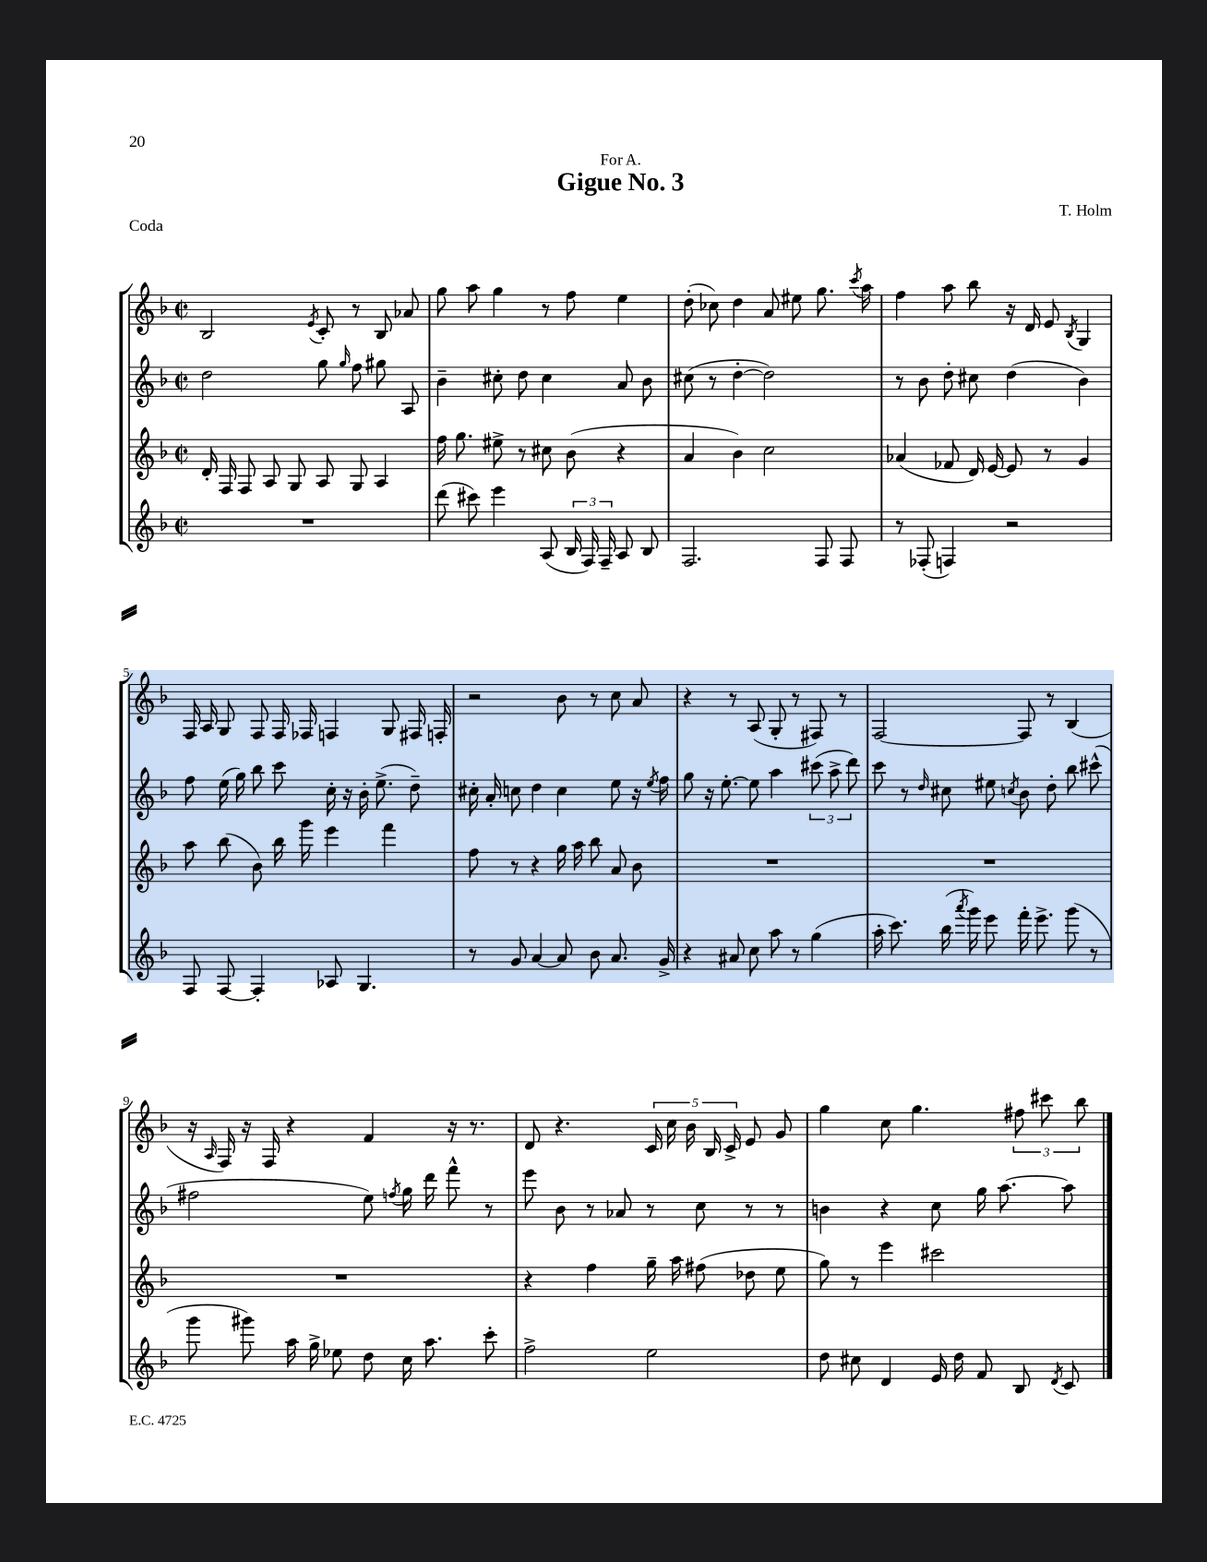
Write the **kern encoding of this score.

**kern	**kern	**kern	**kern
*part4	*part3	*part2	*part1
*staff4	*staff3	*staff2	*staff1
*clefG2	*clefG2	*clefG2	*clefG2
*k[b-]	*k[b-]	*k[b-]	*k[b-]
*M2/2	*M2/2	*M2/2	*M2/2
*met(c|)	*met(c|)	*met(c|)	*met(c|)
=1	=1	=1	=1
1r	16d'/	2dd\	2B-/
.	16F/	.	.
.	8F/	.	.
.	8A/	.	.
.	8G/	.	.
.	.	.	8qe/
.	8A/	8gg\	8c'/
.	.	16qqgg/	.
.	8G/	8ff\	8r
.	4A/	8gg#X\	8B-/
.	.	8A/	8a-X/
=2	=2	=2	=2
(8ddd\	16ff\	4b-~\	8gg\
.	8.gg\	.	.
8ccc#X\)	.	.	8aa\
4eee\	8ee#X^\	8cc#X'\	4gg\
.	8r	8dd\	.
(8A/	8cc#X\	4cc#\	8r
24B-/	(8b-\	.	8ff\
24F/)	.	.	.
24F~/	.	.	.
8A/	4r	8a/	4ee\
8B-/	.	8b-\	.
=3	=3	=3	=3
2.F/	4a/	(8cc#X\	(8dd'\
.	.	8r	8cc-X\)
.	4b-\)	[4dd'\	4dd\
.	2cc\	2dd\])	8a/
.	.	.	8ee#X\
8F/	.	.	8.gg\
8F/	.	.	.
.	.	.	8qccc/
.	.	.	16aa\
=4	=4	=4	=4
8r	(4a-X/	8r	4ff\
(8F-X'/	.	8b-\	.
4Fn/)	8f-X/	8dd'\	8aa\
.	16d/)	8cc#X\	8bb-\
.	[16e/	.	.
2r	8e/]	(4dd\	16r
.	.	.	16d/
.	8r	.	8e/
.	.	.	8qB-/
.	4g/	4b-\)	4G/
!!LO:LB:g=z
=5	=5	=5	=5
8F/	8aa\	8ff\	16F/
.	.	.	16A/
[8F/	(8bb-\	(16ee\	8G/
.	.	16gg\)	.
4F'/]	8b-\)	8bb-\	8F/
.	16bb-\	8ccc\	16F/
.	16ggg\	.	16F-X/
8A-X/	4eee\	16cc'\	4Fn/
.	.	16r	.
4.G/	.	16b-'\	.
.	.	(8.ee^\	.
.	4fff\	.	8G/
.	.	8dd~\)	16F#X/
.	.	.	16Fn'/
=6	=6	=6	=6
8r	8ff\	16cc#X'\	2r
.	.	16a'/	.
8g/	8r	8ccn\	.
[4a/	4r	4dd\	.
8a/]	16gg\	4cc\	8b-\
.	16aa\	.	.
8b-\	8bb-\	.	8r
8.a/	8a/	8ee\	8cc\
.	8b-\	16r	8a/
.	.	8qee/	.
16g^/	.	16ff\	.
=7	=7	=7	=7
4r	1r	8gg\	4r
.	.	16r	.
.	.	[8.ee'\	.
8a#X/	.	.	8r
8cc\	.	8ee\]	(8A/
8aa\	.	4aa\	8G'/
8r	.	.	8r
(4gg\	.	(12ccc#X\	8F#X/)
.	.	12aa^\	.
.	.	.	8r
.	.	12ddd\)	.
=8	=8	=8	=8
16aa'\	1r	8ccc\	[2F/
8.ccc\)	.	.	.
.	.	8r	.
.	.	16qqdd/	.
(16bb-\	.	8cc#X\	.
8qaaa/	.	.	.
16ggg\)	.	.	.
8eee\	.	8ee#X\	.
.	.	8qccn/	.
16fff'\	.	8b-\	8F/]
8.eee^\	.	.	.
.	.	8dd'\	8r
(8ggg\	.	8bb-\	(4B-/
8r	.	(8ccc#X^^\	.
!!LO:LB:g=z
=9	=9	=9	=9
8ggg\	1r	2ff#X\	16r
.	.	.	16qqA/
.	.	.	16F/)
8ggg#X\)	.	.	16r
.	.	.	16F/
16aa\	.	.	4r
16gg^\	.	.	.
8ee-X\	.	.	.
8dd\	.	8ee\)	4f/
.	.	8qffn/	.
16cc\	.	16gg\	.
8.aa\	.	16ddd\	.
.	.	8fff^^\	16r
.	.	.	8.r
8ccc'\	.	8r	.
=10	=10	=10	=10
2ff^\	4r	8eee\	8d/
.	.	8b-\	4.r
.	4ff\	8r	.
.	.	8a-X/	.
2ee\	16gg~\	8r	20c/
.	.	.	20cc\
.	16aa\	.	.
.	.	.	20b-\
.	(8ff#X\	8cc\	.
.	.	.	20B-/
.	.	.	20c^/
.	8dd-X\	8r	8e/
.	8ee\	8r	8g/
=11	=11	=11	=11
8dd\	8gg\)	4bn\	4gg\
8cc#X\	8r	.	.
4d/	4eee\	4r	8cc\
.	.	.	4.gg\
16e/	2ccc#X\	8cc\	.
16dd\	.	.	.
8f/	.	16gg\	.
.	.	[8.aa\	.
8B-/	.	.	12ff#X\
.	.	.	12ccc#X\
8qd/	.	.	.
8c/	.	8aa\]	.
.	.	.	12bb-\
==	==	==	==
*-	*-	*-	*-
